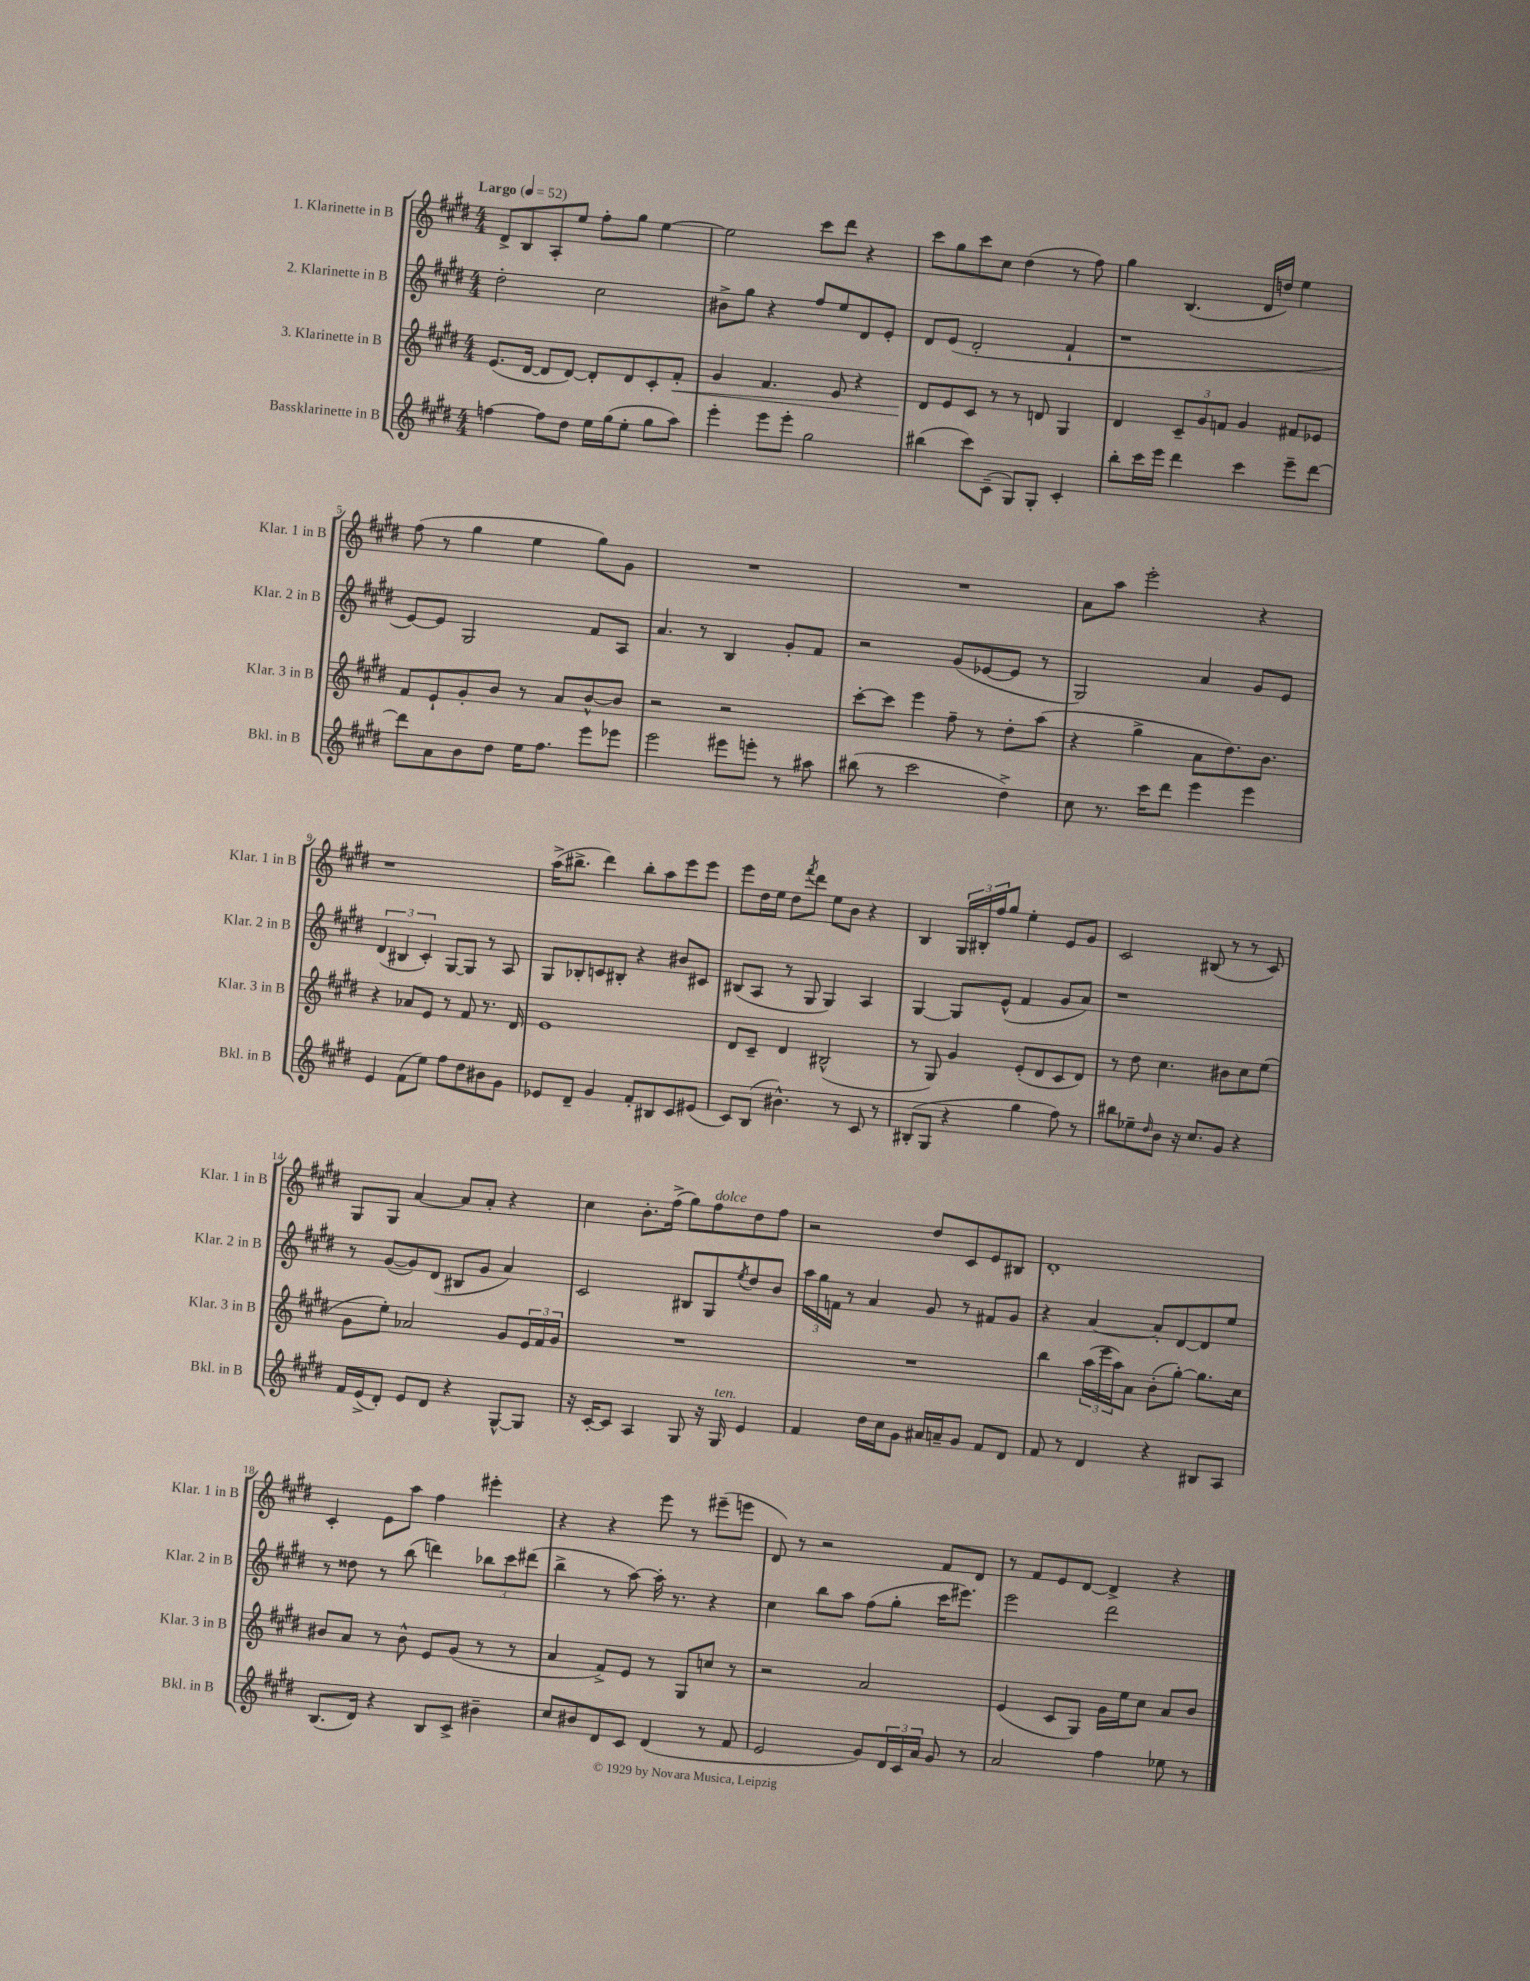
<<
\new StaffGroup <<
\new Staff = "s0" \with { instrumentName = "1. Klarinette in B" shortInstrumentName = "Klar. 1 in B" } {
    \clef treble \key e \major \numericTimeSignature \time 4/4 \tempo "Largo" 4 = 52
    dis'8-> b8 a8-. e''8 fis''8-. gis''8 e''4~ |
    e''2 cis'''8 dis'''8 r4 |
    cis'''8 gis''8 cis'''8 cis''8 dis''4( r8 fis''8) |
    gis''4 b4.( dis'16 d''16) e''4 |
    fis''8( r8 gis''4 e''4 gis''8) gis'8 |
    R1 |
    R1 |
    a'8 a''8 e'''2-. r4 |
    r1 |
    a''16->( bis''8.-> dis'''4) bis''8-. a''8 e'''8 e'''8 |
    e'''8 dis''16 e''16 dis''8 \acciaccatura { fis'''8 } dis'''8 e''8 b'8 r4 |
    b4 \tuplet 3/2 { gis16 bis16-. fis''16 } gis''8 e''4-. e'8 gis'8 |
    cis'2 bis8( r8 r8 cis'8) |
    gis8 gis8 a'4~ a'8 a'8-. r4 |
    cis''4 b'8.-. fis''16->( gis''8) fis''8^\markup { \italic "dolce" } dis''8 fis''8 |
    r2 dis''8 cis'8 e'8 bis8 |
    dis'1-. |
    cis'4-. e'8 a''8 fis''4 eis'''4-. |
    r4 r4 e'''8 r8 eis'''8--( e'''8 |
    dis'8) r8 r2 fis'8 dis'8 |
    r8 fis'8 e'8 dis'8~ dis'4-> r4 \bar "|." |
}
\new Staff = "s1" \with { instrumentName = "2. Klarinette in B" shortInstrumentName = "Klar. 2 in B" } {
    \clef treble \key e \major \numericTimeSignature \time 4/4
    dis''2-. cis''2 |
    bis'8-> gis''8 r4 fis''8 e''8 dis'8 e'8-. |
    dis'8 e'8( dis'2-. fis'4-! |
    r1 |
    e'8~) e'8 gis2 fis'8 a8 |
    a'4. r8 b4 gis'8-. fis'8 |
    r2 gis'8( ees'8~ ees'8 r8 |
    gis2) a'4 gis'8 e'8 |
    \tuplet 3/2 { dis'4( bis4 cis'4-.) } gis8~ gis8 r8 a8 |
    gis8 bes8-. c'8 bis8-. r4 bis'8 cis'8 |
    bis8( a8 r8 gis8 gis4) a4 |
    gis4~ gis8 e'8-^( fis'4 gis'8 a'8) |
    r1 |
    r8 gis'8~( gis'8) dis'8( bis8 gis'8 a'4) |
    cis'2 bis8 gis8 \acciaccatura { e''8 } dis''8 b'8 |
    \tuplet 3/2 { a''16 gis''16 f'16 } r8 a'4 gis'8 r8 fis'8 gis'8 |
    r4 a'4~ a'8-. dis'8~ dis'8 e''8 |
    r8 disis''8 r8 b''8( d'''4) \tuplet 3/2 { bes''8 cis'''8 dis'''8( } |
    b''4-> r8 a''8~) a''16-. r8. r4 |
    cis''4 b''8 a''8 fis''8( gis''8-. cis'''16 eis'''8.) |
    e'''2 dis'''2 \bar "|." |
}
\new Staff = "s2" \with { instrumentName = "3. Klarinette in B" shortInstrumentName = "Klar. 3 in B" } {
    \clef treble \key e \major \numericTimeSignature \time 4/4
    e'8.( dis'16~ dis'8 dis'8~) dis'8-. dis'8 cis'8-. fis'8-.\< |
    gis'4 fis'4. e'8 r4 |
    dis'8\! e'8 cis'8 r8 r8 d'8 gis4 |
    dis'4 \tuplet 3/2 { cis'8-- gis'8 f'8 } gis'4 fis'8 ees'8 |
    fis'8 e'8-! gis'8-. b'8 r8 a'8 b'8~-^ b'8 |
    r2 r2 |
    cis'''8~-. cis'''8 e'''4 fis''8-- r8 dis''8-. a''8( |
    r4 gis''4-> a'8 dis''8.) b'8. |
    r4 aes'8 e'8 r8 fis'8 r8. dis'16 |
    e'1 |
    dis'8 cis'8-- dis'4 bis2-^( |
    r8 gis8) gis'4 e'8-.( dis'8 cis'8 dis'8) |
    r8 dis''8 cis''4. bis'8 cis''8 e''8( |
    gis'8 e''8-.) aes'2 gis'8 \tuplet 3/2 { e'16 fis'16 gis'16 } |
    R1 |
    R1 |
    b''4 \tuplet 3/2 { a''16( e'''16 a''16) } a'8 b'8-.( gis''8~-.) gis''8. cis''16 |
    bis'8 a'8 r8 bis'8-^ e'8 gis'8( r8 r8 |
    a'4 fis'8->) e'8 r8 gis8 c''8 r8 |
    r2 a'2 |
    e'4( cis'8 gis8) gis'16 e''16 cis''8 a'8 b'8 \bar "|." |
}
\new Staff = "s3" \with { instrumentName = "Bassklarinette in B" shortInstrumentName = "Bkl. in B" } {
    \clef treble \key e \major \numericTimeSignature \time 4/4
    f''4~ f''8 dis''8 e''16 gis''16( e''8-. gis''8 a''8) |
    e'''4-. e'''8 e'''8-. gis''2 |
    bis''4( cis'''8) cis'8--( gis8) gis8-. cis'4-. |
    b''8-. cis'''16 e'''16 dis'''4 cis'''4 e'''8-- dis'''8~ |
    dis'''8 a'8 b'8 dis''8 e''16 fis''8. e'''8 ees'''8 |
    e'''2 eis'''8 e'''8-. r8 ais''8 |
    bis''8( r8 cis'''2 dis''4->) |
    cis''8 r8. cis'''16 dis'''8 e'''4 e'''4 |
    e'4 fis'8( e''8) fis''8 dis''8 bis'8 gis'8 |
    ees'8 dis'8-- gis'4 fis'8-. bis8 cis'8 eis'8( |
    cis'8) b8( bis'4.-^) r8 cis'8 r8 |
    bis8-.( gis8 r4 gis''4 fis''8) r8 |
    bis''8 ees''8-- \grace { dis''16 } b'8 r16 cis''8. gis'8 r4 |
    fis'16 e'16->( dis'8-.) e'8 dis'8 r4 gis8~-^ gis8 |
    r16 cis'16~-. cis'8 a4 gis8 r16 gis16^\markup { \italic "ten." } e'4 |
    fis'4 dis''16 cis''16 gis'8 ais'16 a'16-- gis'8 fis'8 dis'8 |
    fis'8 r8 dis'4 r4 bis8 a8 |
    b8.( dis'16) r4 b8 cis'8-> bis'4-- |
    cis''8 bis'8 dis'8 cis'8 dis'4( r8 fis'8 |
    e'2 gis'8) \tuplet 3/2 { dis'16 cis'16 a'16 } gis'8 r8 |
    a'2 fis''4 ees''8 r8 \bar "|." |
}
>>
>>
